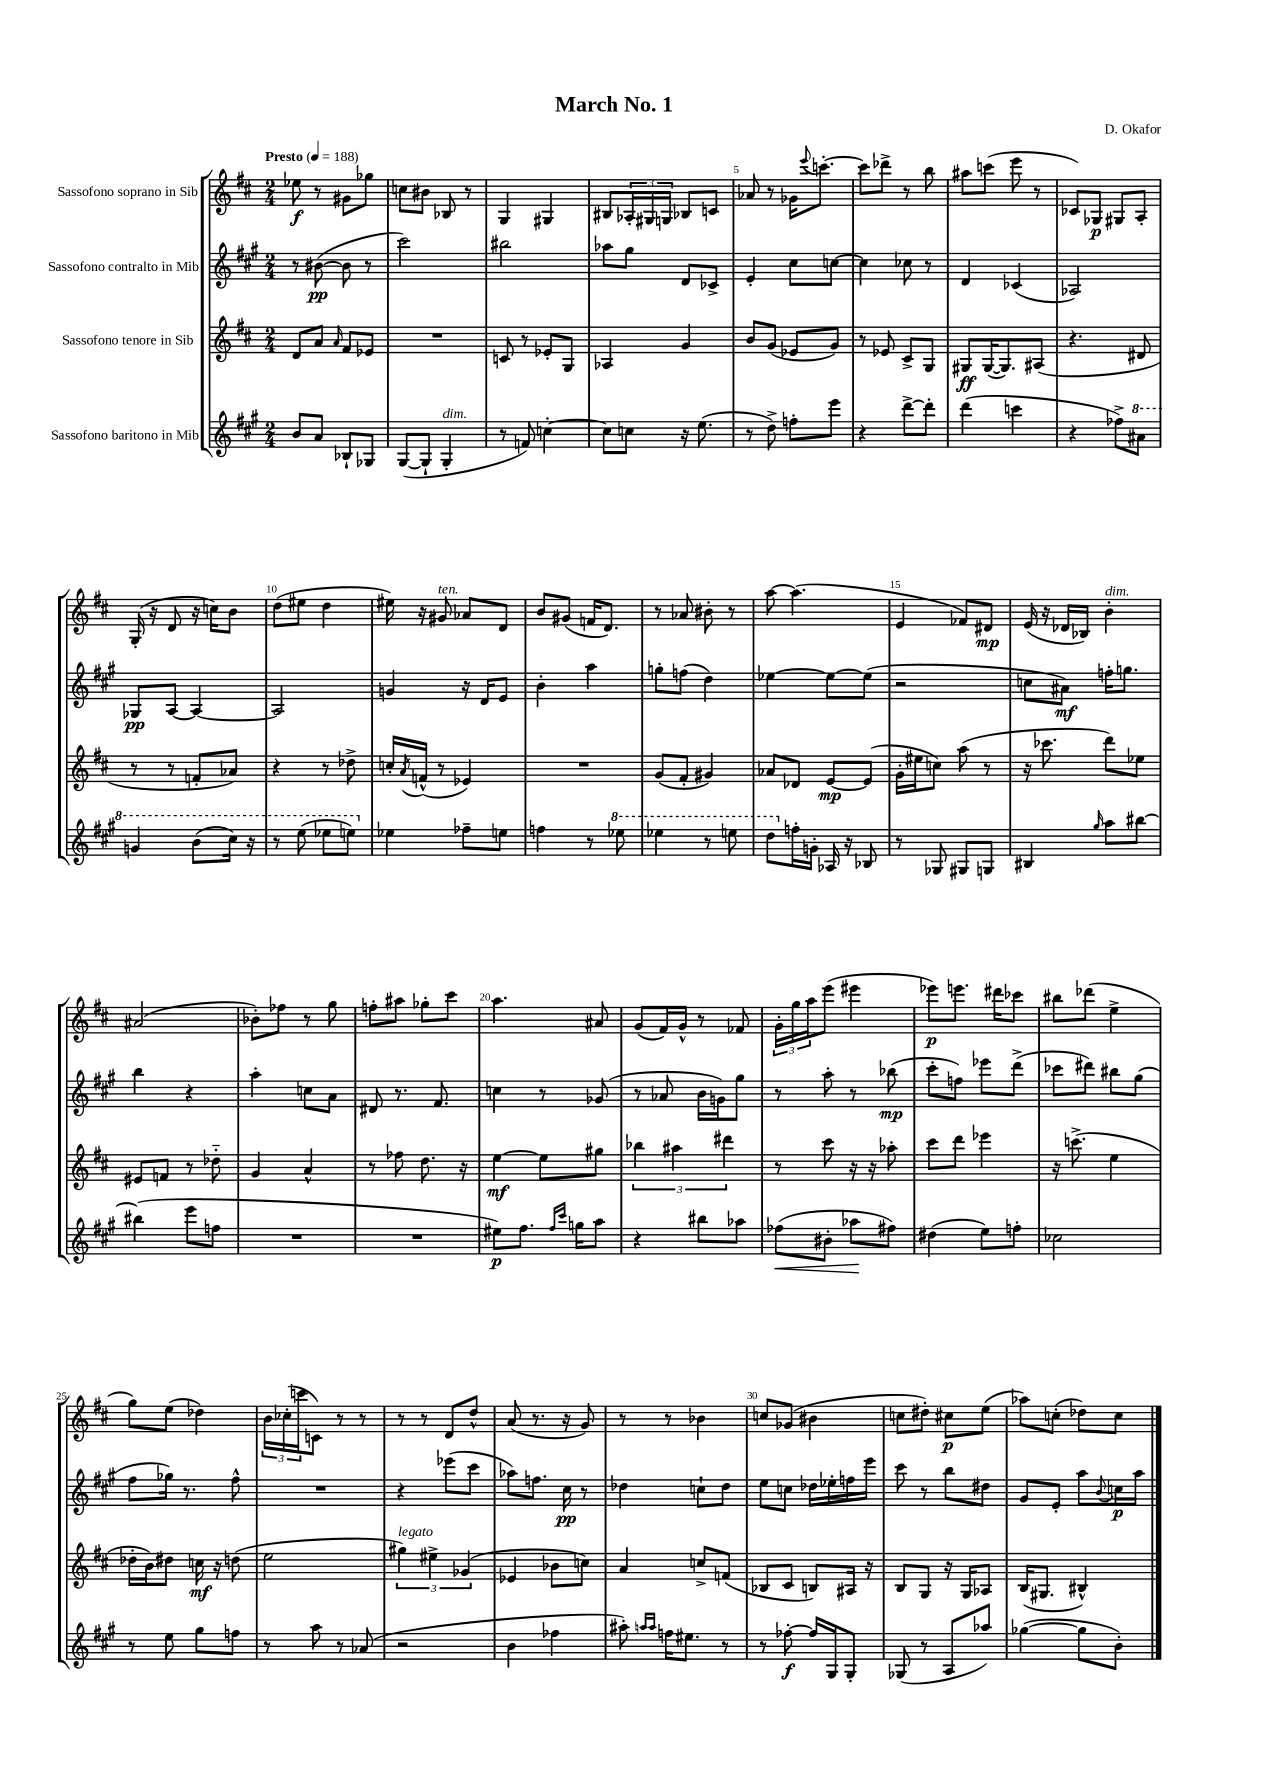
\header { title = "March No. 1" composer = "D. Okafor" }
<<
\new StaffGroup <<
\new Staff = "s0" \with { instrumentName = "Sassofono soprano in Sib" } {
    \clef treble \key d \major \numericTimeSignature \time 2/4 \tempo "Presto" 4 = 188
    ees''8\f r8 gis'8 ges''8 |
    c''8 bis'8 bes8 r8 |
    g4 gis4 |
    bis8 \tuplet 3/2 { aes16-. gis16 g16 } bes8 c'8 |
    aes'8 r8 ges'16 \appoggiatura { e'''8 } c'''8.~-. |
    c'''8 des'''8-> r8 b''8 |
    ais''8 c'''8( e'''8 r8 |
    ces'8) ges8\p gis8 a8-. |
    g16-.( r16 d'8 r16 c''16) b'8 |
    d''8( eis''8 d''4 |
    eis''16) r16 gis'8^\markup { \italic "ten." } aes'8 d'8 |
    b'8 gis'8( f'16 d'8.) |
    r8 aes'8 bis'8-. r8 |
    a''8~ a''4.( |
    e'4 fes'8) dis'8\mp |
    e'16( r16 des'16 bes16) b'4-.^\markup { \italic "dim." } |
    ais'2( |
    bes'8-.) fes''8 r8 g''8 |
    f''8-. ais''8 ges''8-. cis'''8 |
    a''4. ais'8 |
    g'8( fis'16) g'16-^ r8 fes'8 |
    \tuplet 3/2 { g'16-. g''16 a''16 } e'''8( eis'''4 |
    ees'''8\p) e'''8. dis'''16 ces'''8 |
    bis''8 des'''8( e''4-> |
    g''8) e''8( des''4) |
    \tuplet 3/2 { b'16 ces''16-.( c'''16 } c'8) r8 r8 |
    r8 r8 d'8 d''8-^ |
    a'8( r8. r16 g'8) |
    r8 r8 bes'4 |
    c''8 ges'8( bis'4 |
    c''8 dis''8-.) cis''8\p e''8( |
    aes''8) c''8-.( des''8) c''8 \bar "|." |
}
\new Staff = "s1" \with { instrumentName = "Sassofono contralto in Mib" } {
    \clef treble \key a \major \numericTimeSignature \time 2/4
    r8 bis'8~\pp( bis'8 r8 |
    cis'''2) |
    bis''2 |
    aes''8 gis''8 d'8 ces'8-> |
    e'4-. cis''8 c''8~ |
    c''4 ces''8 r8 |
    d'4 ces'4( |
    aes2) |
    ges8\pp a8~ a4~ |
    a2 |
    g'4 r16 d'16 e'8 |
    b'4-. a''4 |
    g''8-. f''8( d''4) |
    ees''4~ ees''8~ ees''8( |
    r2 |
    c''8 ais'8\mf) f''16-. g''8. |
    b''4 r4 |
    a''4-. c''8 a'8 |
    dis'8 r8. fis'8. |
    c''4 r8 ges'8( |
    r8 aes'8 b'16 g'16) gis''8 |
    r8 a''8-. r8 bes''8\mp( |
    cis'''8-. f''8) ees'''8 d'''8->( |
    ces'''8 dis'''8) bis''8 gis''8( |
    fis''8 ges''16) r8. fis''8-^ |
    R2 |
    r4 ees'''8( cis'''8 |
    aes''8) f''8. cis''16\pp r8 |
    des''4 c''8-! des''8 |
    e''8 c''8 des''16 ees''16-. f''16 e'''16 |
    cis'''8 r8 b''8 dis''8 |
    gis'8 e'8-. a''8 \appoggiatura { b'8 } c''16\p a''16 \bar "|." |
}
\new Staff = "s2" \with { instrumentName = "Sassofono tenore in Sib" } {
    \clef treble \key d \major \numericTimeSignature \time 2/4
    d'8 a'8 \grace { a'16 } fis'8 ees'8 |
    R2 |
    c'8 r8 ees'8-. g8 |
    aes4 g'4 |
    b'8 g'8( ees'8 g'8) |
    r8 ees'8 cis'8-> g8 |
    gis8\ff gis16~( gis8.) ais8( |
    r4. dis'8 |
    r8 r8 f'8-. aes'8) |
    r4 r8 des''8-> |
    c''16-. \acciaccatura { a'8 } f'16-^( r8 ees'4) |
    R2 |
    g'8( fis'8-. gis'4) |
    aes'8 des'8 e'8~\mp e'8( |
    g'16-. eis''16 c''8) a''8( r8 |
    r16 ces'''8. d'''8) ees''8 |
    eis'8 f'8 r8 des''8-_ |
    g'4 a'4-^ |
    r8 fes''8 d''8. r16 |
    e''4~\mf e''8 gis''8 |
    \tuplet 3/2 { bes''4 ais''4 dis'''4 } |
    r8 cis'''8 r16 r16 aes''8-. |
    cis'''8 d'''8 ees'''4 |
    r16 c'''8.->( e''4 |
    des''16-. b'16) dis''8 c''16\mf r16 d''8( |
    e''2 |
    \tuplet 3/2 { gis''4^\markup { \italic "legato" }) eis''4-> ges'4( } |
    ees'4 bes'8 c''8) |
    a'4 c''8-> f'8( |
    bes8 cis'8 b8) ais16 r16 |
    b8 g8 r16 g16 aes8 |
    b16( gis8. bis4-^) \bar "|." |
}
\new Staff = "s3" \with { instrumentName = "Sassofono baritono in Mib" } {
    \clef treble \key a \major \numericTimeSignature \time 2/4
    b'8 a'8 bes8-! ges8 |
    gis8~( gis8-! gis4-.^\markup { \italic "dim." } |
    r8 f'8) c''4~-. |
    c''8 c''8 r16 e''8.( |
    r8 d''8->) f''8-. e'''8 |
    r4 d'''8~-> d'''8-. |
    d'''4( c'''4 |
    r4 fes''8->) \ottava #1 ais''8 |
    g''4 b''8( cis'''16) r16 |
    r8 e'''8( ees'''8 e'''8) \ottava #0 |
    ees''4 fes''8-- e''8 |
    f''4 r8 \ottava #1 ees'''8 |
    ees'''4 r8 e'''8 |
    d'''8 \ottava #0 f''16-. g'16-. aes16 r16 bes8 |
    r8 ges8 gis8 g8 |
    bis4 \grace { gis''16 } a''8 bis''8~ |
    bis''4( e'''8 f''8 |
    R2 |
    R2 |
    eis''8\p) fis''8. \grace { fis''16 cis'''16 } g''16 a''8 |
    r4 bis''8 aes''8 |
    fes''8\<( bis'8-. aes''8\! fis''8) |
    dis''4( e''8) f''8-. |
    ces''2 |
    r8 e''8 gis''8 f''8 |
    r8 a''8 r8 aes'8( |
    r2 |
    b'4 fes''4 |
    ais''8-.) \grace { a''16 a''16 } f''16 eis''8. r8 |
    r8 fes''8~-.\f fes''16 gis16 gis8-. |
    ges8( r8 a8 aes''8) |
    ges''4~( ges''8 b'8-.) \bar "|." |
}
>>
>>
\layout { \context { \Score \override BarNumber.break-visibility = ##(#f #t #t) barNumberVisibility = #(every-nth-bar-number-visible 5) } }
